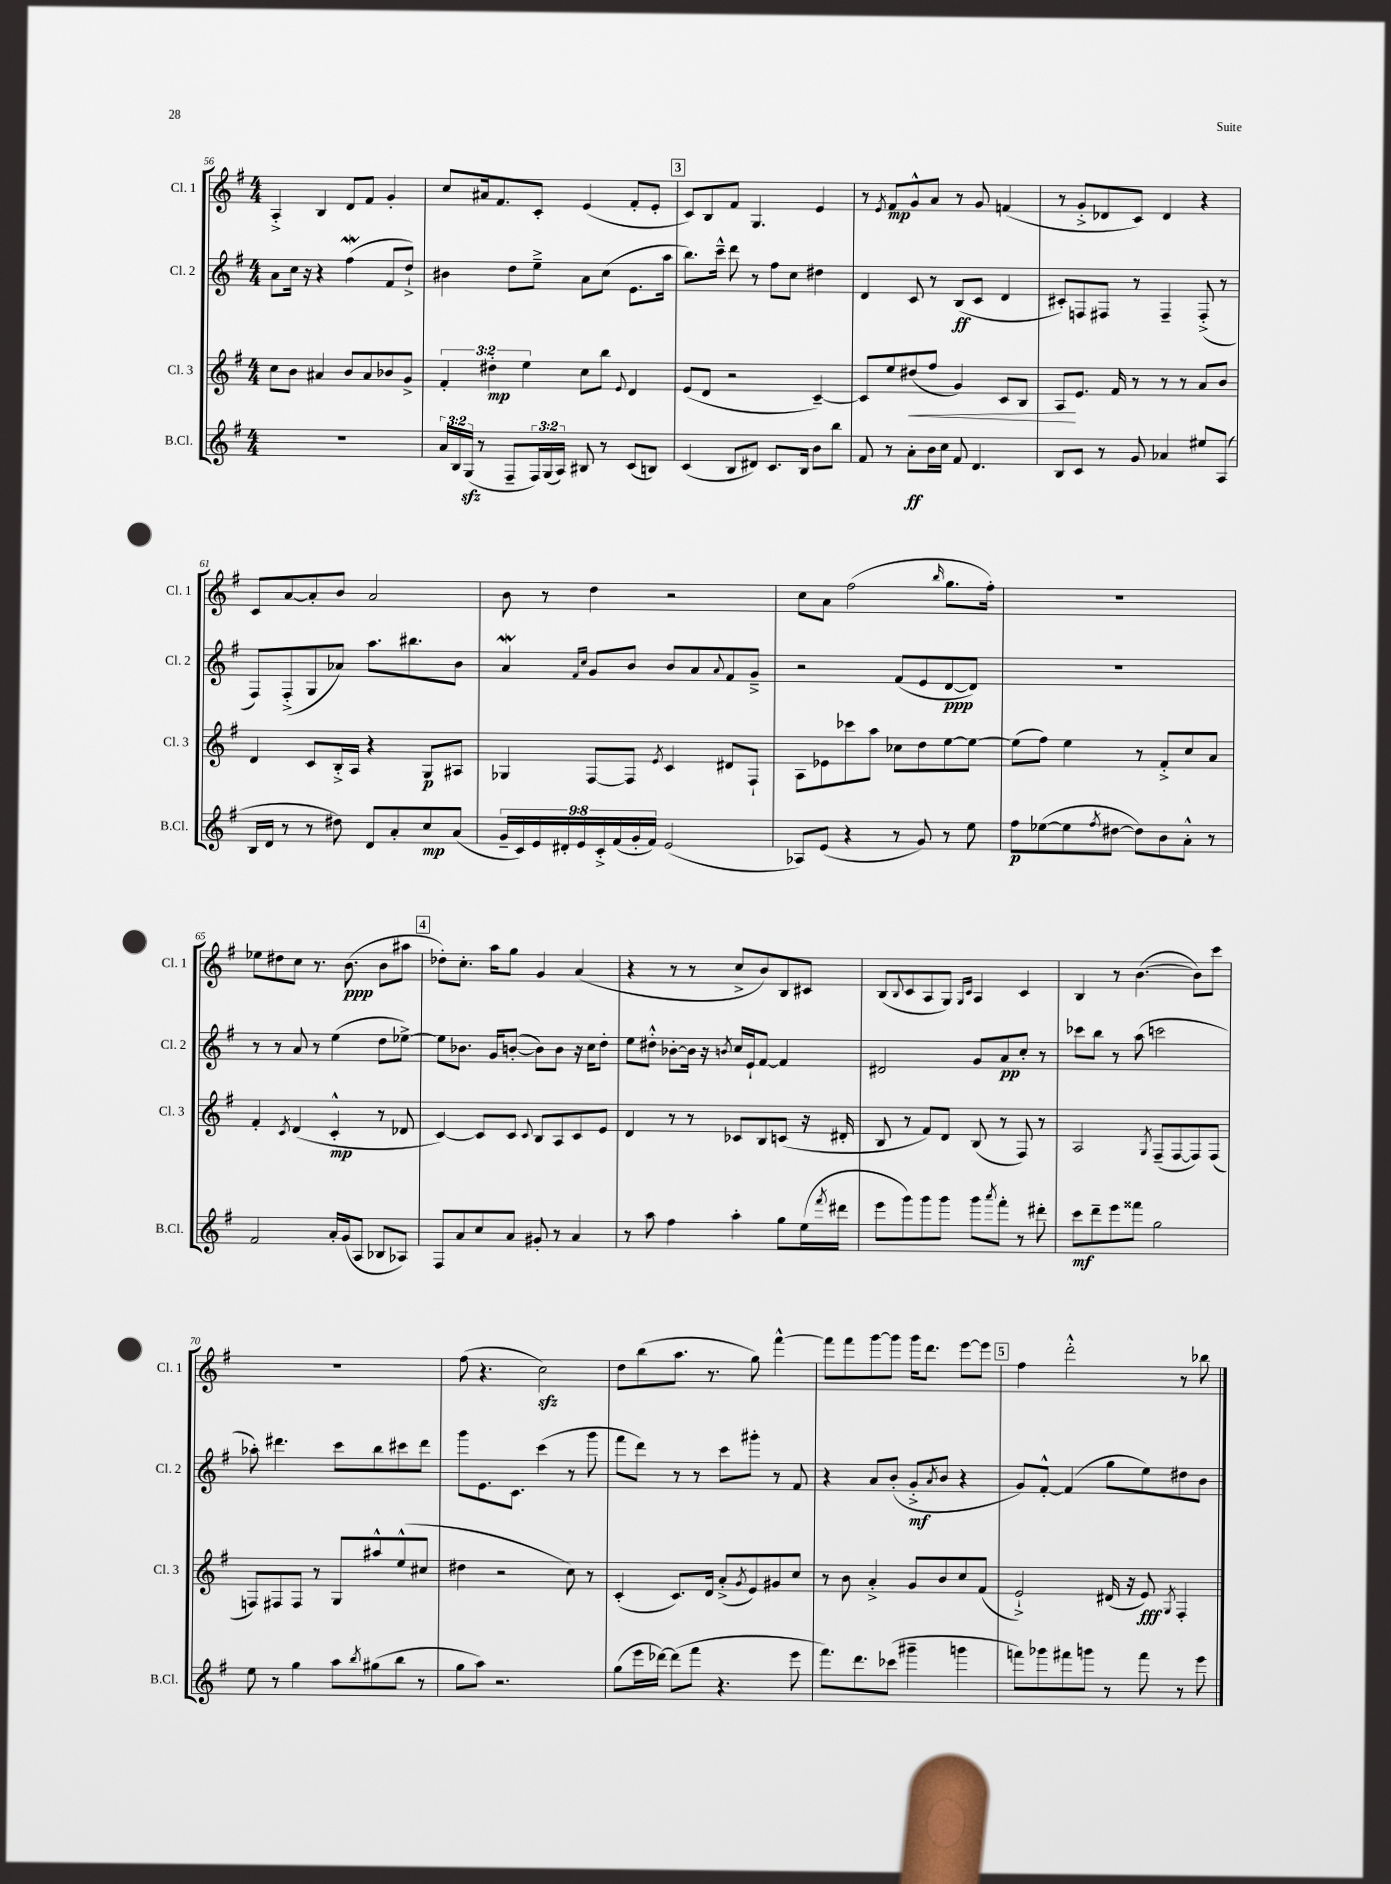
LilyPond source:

<<
\new StaffGroup <<
\new Staff = "s0" \with { instrumentName = "Cl. 1" shortInstrumentName = "Cl. 1" } {
    \clef treble \key g \major \numericTimeSignature \time 4/4
    a4-.-> b4 d'8 fis'8 g'4-. |
    c''8 ais'16 fis'8. c'8-. e'4( fis'8-. e'8-. |
    \mark \markup { \box "3" } c'8) b8 fis'8 g4. e'4 |
    r8 \acciaccatura { e'8 } fis'8\mp g'8-^ a'8 r8 g'8 f'4( |
    r8 g'8-.-> des'8 c'8) des'4 r4 |
    c'8 a'8~ a'8-. b'8 a'2 |
    b'8 r8 d''4 r2 |
    c''8 a'8 fis''2( \grace { b''16 } g''8. fis''16-.) |
    R1 |
    ees''8 dis''8 c''8 r8. b'8.\ppp( b'8 ais''8 |
    \mark \markup { \box "4" } des''8-.) c''8.-. a''16 g''8 g'4 a'4( |
    r4 r8 r8 c''8-> b'8) b8 cis'8 |
    b8( \appoggiatura { b8 } c'8 a8 g8) \grace { g16 c'16 } a4 c'4 |
    b4 r8 b'4.~( b'8) c'''8 |
    R1 |
    fis''8( r4. c''2\sfz) |
    d''8 b''8( a''8. r8. g''8) fis'''4~-^ |
    fis'''8 fis'''8 g'''8~ g'''8 g'''16 d'''8. e'''8~ e'''8 |
    \mark \markup { \box "5" } fis''4 d'''2-.-^ r8 bes''8 \bar "|." |
}
\new Staff = "s1" \with { instrumentName = "Cl. 2" shortInstrumentName = "Cl. 2" } {
    \clef treble \key g \major \numericTimeSignature \time 4/4
    a'8 c''16 r16 r4 fis''4\mordent( fis'8 d''8-!->) |
    bis'4 d''8 e''8---> a'8 c''8( e'8. a''16 |
    \mark \markup { \box "3" } b''8.) c'''16---^ d'''8 r8 fis''8 c''8 dis''4 |
    d'4 c'8 r8 b8\ff( c'8 d'4 |
    cis'8-.) f8 fis8 r8 fis4-- fis8-.->( r8 |
    fis8) fis8-.->( g8 aes'8) a''8. bis''8. b'8 |
    a'4\mordent \grace { fis'16 c''16 } g'8 b'8 b'8 a'8 \appoggiatura { a'8 } fis'8 g'8---> |
    r2 fis'8( e'8 d'8~\ppp d'8) |
    R1 |
    r8 r8 a'8 r8 e''4( d''8 ees''8~->) |
    \mark \markup { \box "4" } ees''8 bes'8. g'16 b'8~-.( b'8) b'8 r16 c''16 d''8-. |
    e''8 dis''8-.-^ bes'8~-. bes'16 r16 \acciaccatura { b'8 } c''16 e'16-! fis'8~ fis'4 |
    dis'2 g'8 a'8\pp c''8-. r8 |
    ces'''8 b''8 r8 a''8( c'''2 |
    aes''8-.) dis'''4. c'''8 b''8 cis'''8 dis'''8 |
    g'''8 e'8. c'8. c'''4( r8 g'''8 |
    fis'''8 d'''8) r8 r8 c'''8 gis'''8-. r8 fis'8 |
    r4 a'8 b'8-.( g'8-.->\mf \acciaccatura { a'8 } b'8 r4 |
    \mark \markup { \box "5" } g'8) fis'8~-.-^ fis'4( g''8 e''8) dis''8 b'8 \bar "|." |
}
\new Staff = "s2" \with { instrumentName = "Cl. 3" shortInstrumentName = "Cl. 3" } {
    \clef treble \key g \major \numericTimeSignature \time 4/4 \override Staff.TupletNumber.text = #tuplet-number::calc-fraction-text
    c''8 b'8 ais'4 b'8 ais'8 bes'8 g'8-> |
    \tuplet 3/2 { fis'4-. dis''4-.\mp e''4 } c''8 b''8 \appoggiatura { e'8 } d'4 |
    \mark \markup { \box "3" } e'8( d'8 r2 c'4~--) |
    c'8 e''8 dis''8\<( fis''8 g'4) c'8 b8 |
    a8\! e'8. fis'16 r8 r8 r8 a'8 b'8 |
    d'4 c'8 b16-.-> a16 r4 g8\p ais8 |
    ges4 fis8~ fis8 \acciaccatura { e'8 } c'4 dis'8 fis8-! |
    a8 ees'8 ces'''8 a''8 ces''8 d''8 e''8~ e''8~ |
    e''8( fis''8) e''4 r8 fis'8-.-> c''8 a'8 |
    fis'4-. \acciaccatura { c'8 } d'4( c'4-.-^\mp r8 des'8 |
    \mark \markup { \box "4" } c'4~) c'8 c'8 \appoggiatura { c'8 } b8 a8 c'8 e'8 |
    d'4 r8 r8 ces'8 b8 c'8( r16 dis'16-. |
    b8 r8 fis'8) d'8 b8( r8 fis8) r8 |
    a2 \acciaccatura { g8 } fis8--( fis8~ fis8) fis8( |
    f8) fis8 fis8 r8 g8 ais''8-^ e''8-^( cis''8 |
    dis''4 r2 c''8) r8 |
    c'4-.( c'8.) d'16 a'8-.->( \acciaccatura { g'8 } e'8) gis'8 c''8 |
    r8 b'8 a'4-.-> g'8 b'8 c''8 fis'8( |
    \mark \markup { \box "5" } e'2-!->) dis'16( r16 e'8\fff) \acciaccatura { g8 } fis4-. \bar "|." |
}
\new Staff = "s3" \with { instrumentName = "B.Cl." shortInstrumentName = "B.Cl." } {
    \clef treble \key g \major \numericTimeSignature \time 4/4 \override Staff.TupletNumber.text = #tuplet-number::calc-fraction-text
    R1 |
    \tuplet 3/2 { a'16 b16 g16\sfz( } r8 fis8-- \tuplet 3/2 { fis16) g16( a16) } bis8 r8 c'8( b8) |
    \mark \markup { \box "3" } c'4( b8 dis'8) c'8. b16 b'8 b''8 |
    fis'8 r8 a'8-.\ff b'16 c''16 fis'8 d'4. |
    b8 c'8 r8 g'8 aes'4 eis''8 a8( |
    b16 d'16 r8 r8 dis''8) d'8 a'8-. c''8\mp a'8( |
    \tuplet 9/8 { g'16-- c'16) e'16 dis'16-. e'16 c'16-.-> fis'16( g'16-. fis'16) } e'2( |
    aes8) e'8( r4 r8 g'8) r8 e''8 |
    fis''8\p ees''8~( ees''8 \acciaccatura { fis''8 } dis''8~ dis''8) b'8 a'8-.-^ r8 |
    fis'2 a'16-. g'16( a8 bes8 aes8) |
    \mark \markup { \box "4" } fis8 a'8 c''8 a'8 gis'8-. r8 a'4 |
    r8 a''8 fis''4 a''4-. g''8 e''16( \acciaccatura { fis'''8 } dis'''16 |
    e'''8 g'''8) g'''8 g'''8 g'''8 \acciaccatura { a'''8 } fis'''8-. r8 dis'''8-. |
    c'''8\mf d'''8-- e'''8 fisis'''8 g''2 |
    e''8 r8 g''4 a''8 \acciaccatura { b''8 } gis''8( b''8 r8 |
    g''8 a''8) r2. |
    g''8( e'''16 des'''16~) des'''8( fis'''8 r4. e'''8 |
    fis'''8.) d'''8. ces'''8( gis'''4-- g'''4 |
    \mark \markup { \box "5" } f'''8) ges'''8 fis'''8 g'''8 r8 fis'''8 r8 e'''8 \bar "|." |
}
>>
>>
\layout { \context { \Score currentBarNumber = #56 } }
